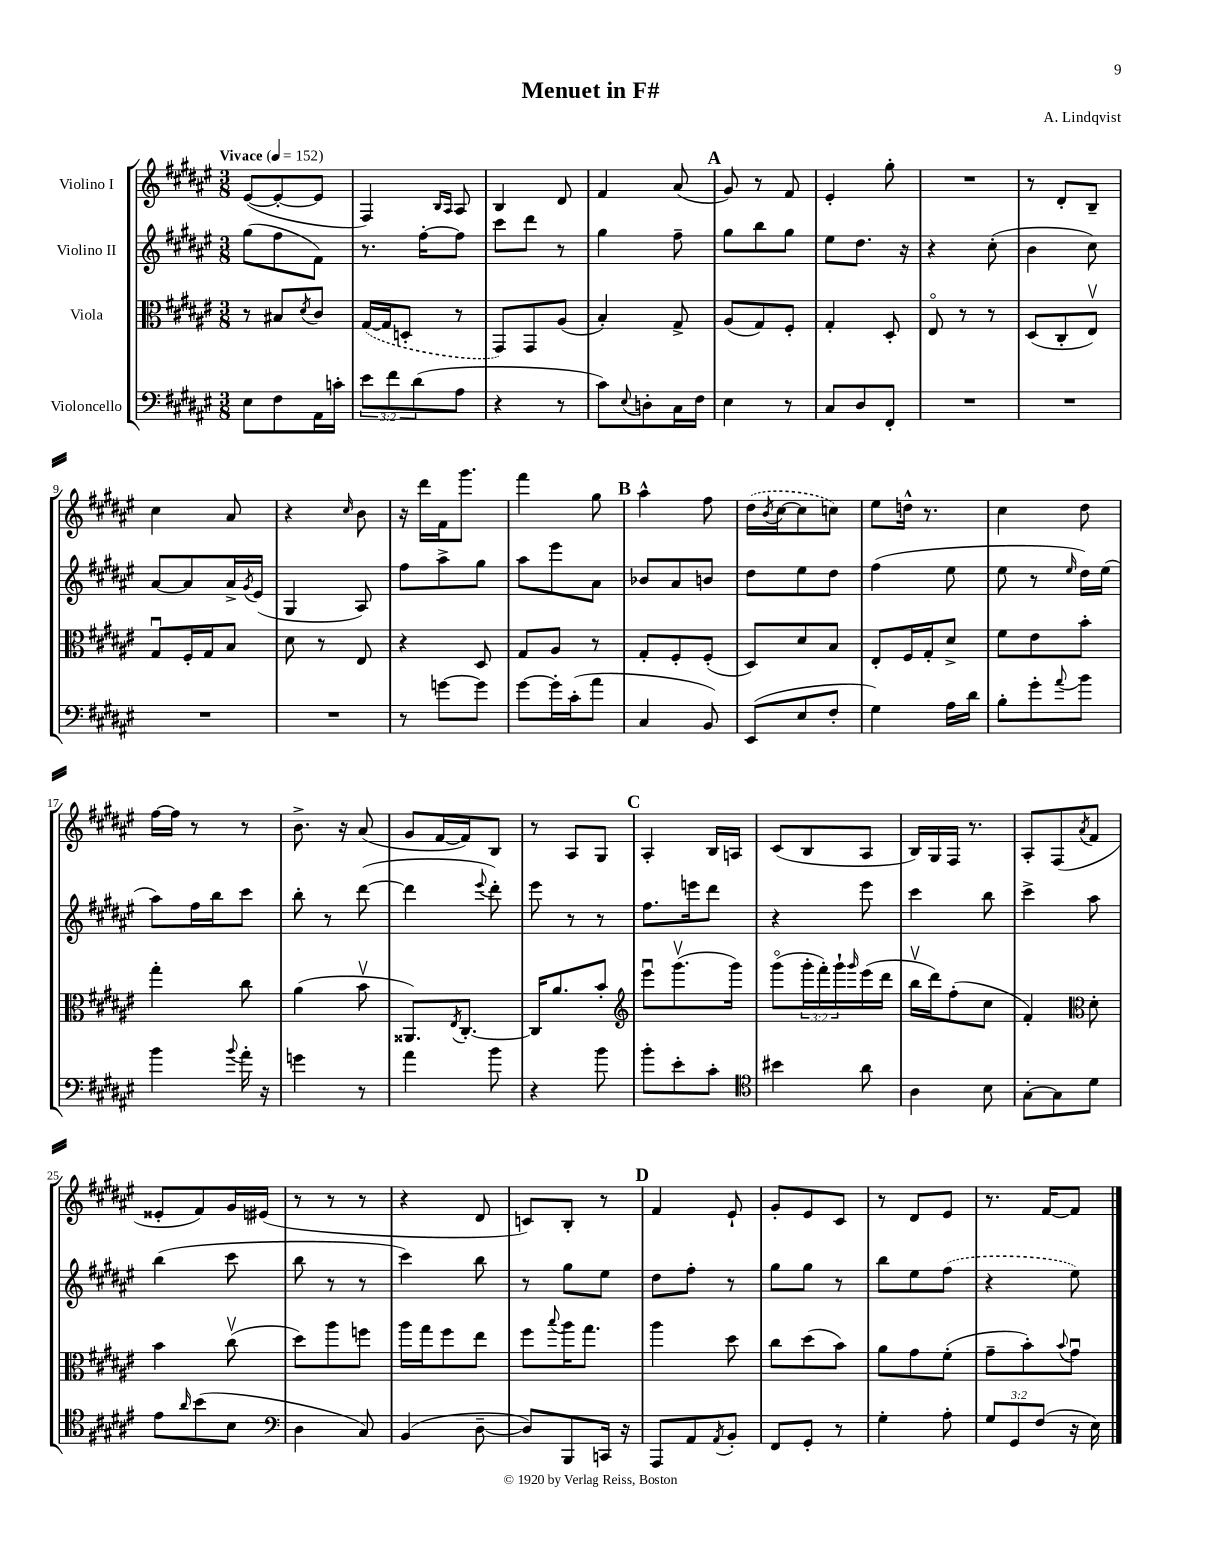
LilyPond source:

\header { title = "Menuet in F#" composer = "A. Lindqvist" }
<<
\new StaffGroup <<
\new Staff = "s0" \with { instrumentName = "Violino I" } {
    \clef treble \key fis \major \numericTimeSignature \time 3/8 \tempo "Vivace" 4 = 152
    eis'8~( eis'8~-. eis'8 |
    fis4) \grace { b16 ais16 } ais8 |
    b4 dis'8 |
    fis'4 ais'8( |
    \mark \markup { \bold "A" } gis'8) r8 fis'8 |
    eis'4-. gis''8-. |
    R4. |
    r8 dis'8-. b8-- |
    cis''4 ais'8 |
    r4 \grace { cis''16 } b'8 |
    r16 dis'''16 fis'16 gis'''8. |
    fis'''4 gis''8 |
    \mark \markup { \bold "B" } ais''4-^ fis''8 |
    \once \slurDashed dis''16( \acciaccatura { b'8 } cis''16~ cis''8 c''8) |
    eis''8 d''16-^ r8. |
    cis''4 dis''8 |
    fis''16~ fis''16 r8 r8 |
    b'8.-> r16 ais'8( |
    gis'8 fis'16~ fis'16) b8 |
    r8 ais8 gis8 |
    \mark \markup { \bold "C" } ais4-. b16 a16 |
    cis'8( b8 ais8 |
    b16) gis16 fis16 r8. |
    ais8-. fis8( \acciaccatura { ais'8 } fis'8 |
    eisis'8-. fis'8) gis'16 eis'16( |
    r8 r8 r8 |
    r4 dis'8 |
    c'8) b8-. r8 |
    \mark \markup { \bold "D" } fis'4 eis'8-! |
    gis'8-. eis'8 cis'8 |
    r8 dis'8 eis'8 |
    r8. fis'16~ fis'8 \bar "|." |
}
\new Staff = "s1" \with { instrumentName = "Violino II" } {
    \clef treble \key fis \major \numericTimeSignature \time 3/8
    gis''8( fis''8 fis'8) |
    r8. fis''16~-. fis''8 |
    cis'''8 dis'''8 r8 |
    gis''4 fis''8-- |
    \mark \markup { \bold "A" } gis''8 b''8 gis''8 |
    eis''8 dis''8. r16 |
    r4 cis''8-.( |
    b'4 cis''8) |
    ais'8~ ais'8 ais'16-> \acciaccatura { gis'8 } eis'16( |
    gis4 ais8) |
    fis''8 ais''8-> gis''8 |
    ais''8 eis'''8 ais'8 |
    \mark \markup { \bold "B" } bes'8 ais'8 b'8 |
    dis''8 eis''8 dis''8 |
    fis''4( eis''8 |
    eis''8 r8 \grace { eis''16 } dis''16) eis''16( |
    ais''8) fis''16 b''16 cis'''8 |
    b''8-. r8 dis'''8~( |
    dis'''4 \appoggiatura { eis'''8 } dis'''8-.) |
    eis'''8 r8 r8 |
    \mark \markup { \bold "C" } fis''8. e'''16 dis'''8 |
    r4 eis'''8 |
    cis'''4 b''8 |
    cis'''4-> ais''8 |
    b''4( cis'''8 |
    b''8 r8 r8 |
    cis'''4) b''8 |
    r8 gis''8 eis''8 |
    \mark \markup { \bold "D" } dis''8 fis''8-. r8 |
    gis''8 gis''8 r8 |
    b''8 eis''8 \once \slurDashed fis''8( |
    r4 eis''8) \bar "|." |
}
\new Staff = "s2" \with { instrumentName = "Viola" } {
    \clef alto \key fis \major \numericTimeSignature \time 3/8 \override Staff.TupletNumber.text = #tuplet-number::calc-fraction-text
    r8 bis8 \acciaccatura { dis'8 } cis'8 |
    \once \slurDashed gis16~( gis16 d8-. r8 |
    gis,8) gis,8 ais8( |
    b4-.) gis8-> |
    \mark \markup { \bold "A" } ais8( gis8) fis8-. |
    gis4-. dis8-. |
    eis8\flageolet r8 r8 |
    dis8( cis8-. eis8\upbow) |
    gis8\downbow fis16-. gis16 b8 |
    dis'8 r8 eis8 |
    r4 dis8 |
    gis8 ais8 r8 |
    \mark \markup { \bold "B" } gis8-. fis8-. fis8-.( |
    dis8) dis'8 b8 |
    eis8-. fis16 gis16-. dis'8-> |
    fis'8 eis'8 b'8-. |
    gis''4-. cis''8 |
    ais'4( b'8\upbow |
    aisis,8.) \acciaccatura { eis8 } cis8.~-. |
    cis16 ais'8. b'8-. |
    \mark \markup { \bold "C" } \clef treble eis'''8\downbow gis'''8.\upbow( gis'''16) |
    gis'''8\flageolet( \tuplet 3/2 { gis'''16-. fis'''16-.) gis'''16-! } \grace { gis'''16 } eis'''16( dis'''16 |
    b''16\upbow dis'''16) fis''8-.( cis''8 |
    fis'4-.) \clef alto dis'8-. |
    b'4 cis''8\upbow( |
    dis''8) ais''8 f''8 |
    ais''16 gis''16 fis''8 eis''8 |
    fis''8 \appoggiatura { b''8 } ais''16 gis''8. |
    \mark \markup { \bold "D" } ais''4 dis''8 |
    cis''8 dis''8( b'8) |
    ais'8 gis'8 fis'8-.( |
    gis'8-- b'8-.) \appoggiatura { b'8 } gis'8\downbow \bar "|." |
}
\new Staff = "s3" \with { instrumentName = "Violoncello" } {
    \clef bass \key fis \major \numericTimeSignature \time 3/8 \override Staff.TupletNumber.text = #tuplet-number::calc-fraction-text
    eis8 fis8 ais,16 c'16-. |
    \tuplet 3/2 { eis'8 fis'8 dis'8( } ais8 |
    r4 r8 |
    cis'8) \appoggiatura { eis8 } d8-. cis16 fis16 |
    \mark \markup { \bold "A" } eis4 r8 |
    cis8 dis8 fis,8-. |
    R4. |
    R4. |
    R4. |
    R4. |
    r8 g'8~ g'8 |
    gis'8~ gis'16-. cis'16-.( ais'8 |
    \mark \markup { \bold "B" } cis4 b,8) |
    eis,8( eis8 fis8-. |
    gis4) ais16 dis'16 |
    b8-. gis'8-. \appoggiatura { ais'8 } b'8 |
    b'4 \appoggiatura { b'8 } ais'16-. r16 |
    g'4 r8 |
    ais'4 b'8 |
    r4 b'8 |
    \mark \markup { \bold "C" } b'8-. eis'8-. cis'8-. |
    \clef tenor bis'4 ais'8 |
    ais4 b8 |
    gis8~-. gis8 dis'8 |
    eis'8 \grace { ais'16 } b'8( b8 |
    \clef bass dis4 cis8) |
    b,4( dis8~-- |
    dis8) b,,8 c,16 r16 |
    \mark \markup { \bold "D" } ais,,8 ais,8 \acciaccatura { ais,8 } b,8-. |
    fis,8 gis,8-. r8 |
    gis4-. ais8-. |
    \tuplet 3/2 { gis8 gis,8 fis8( } r16 eis16) \bar "|." |
}
>>
>>
